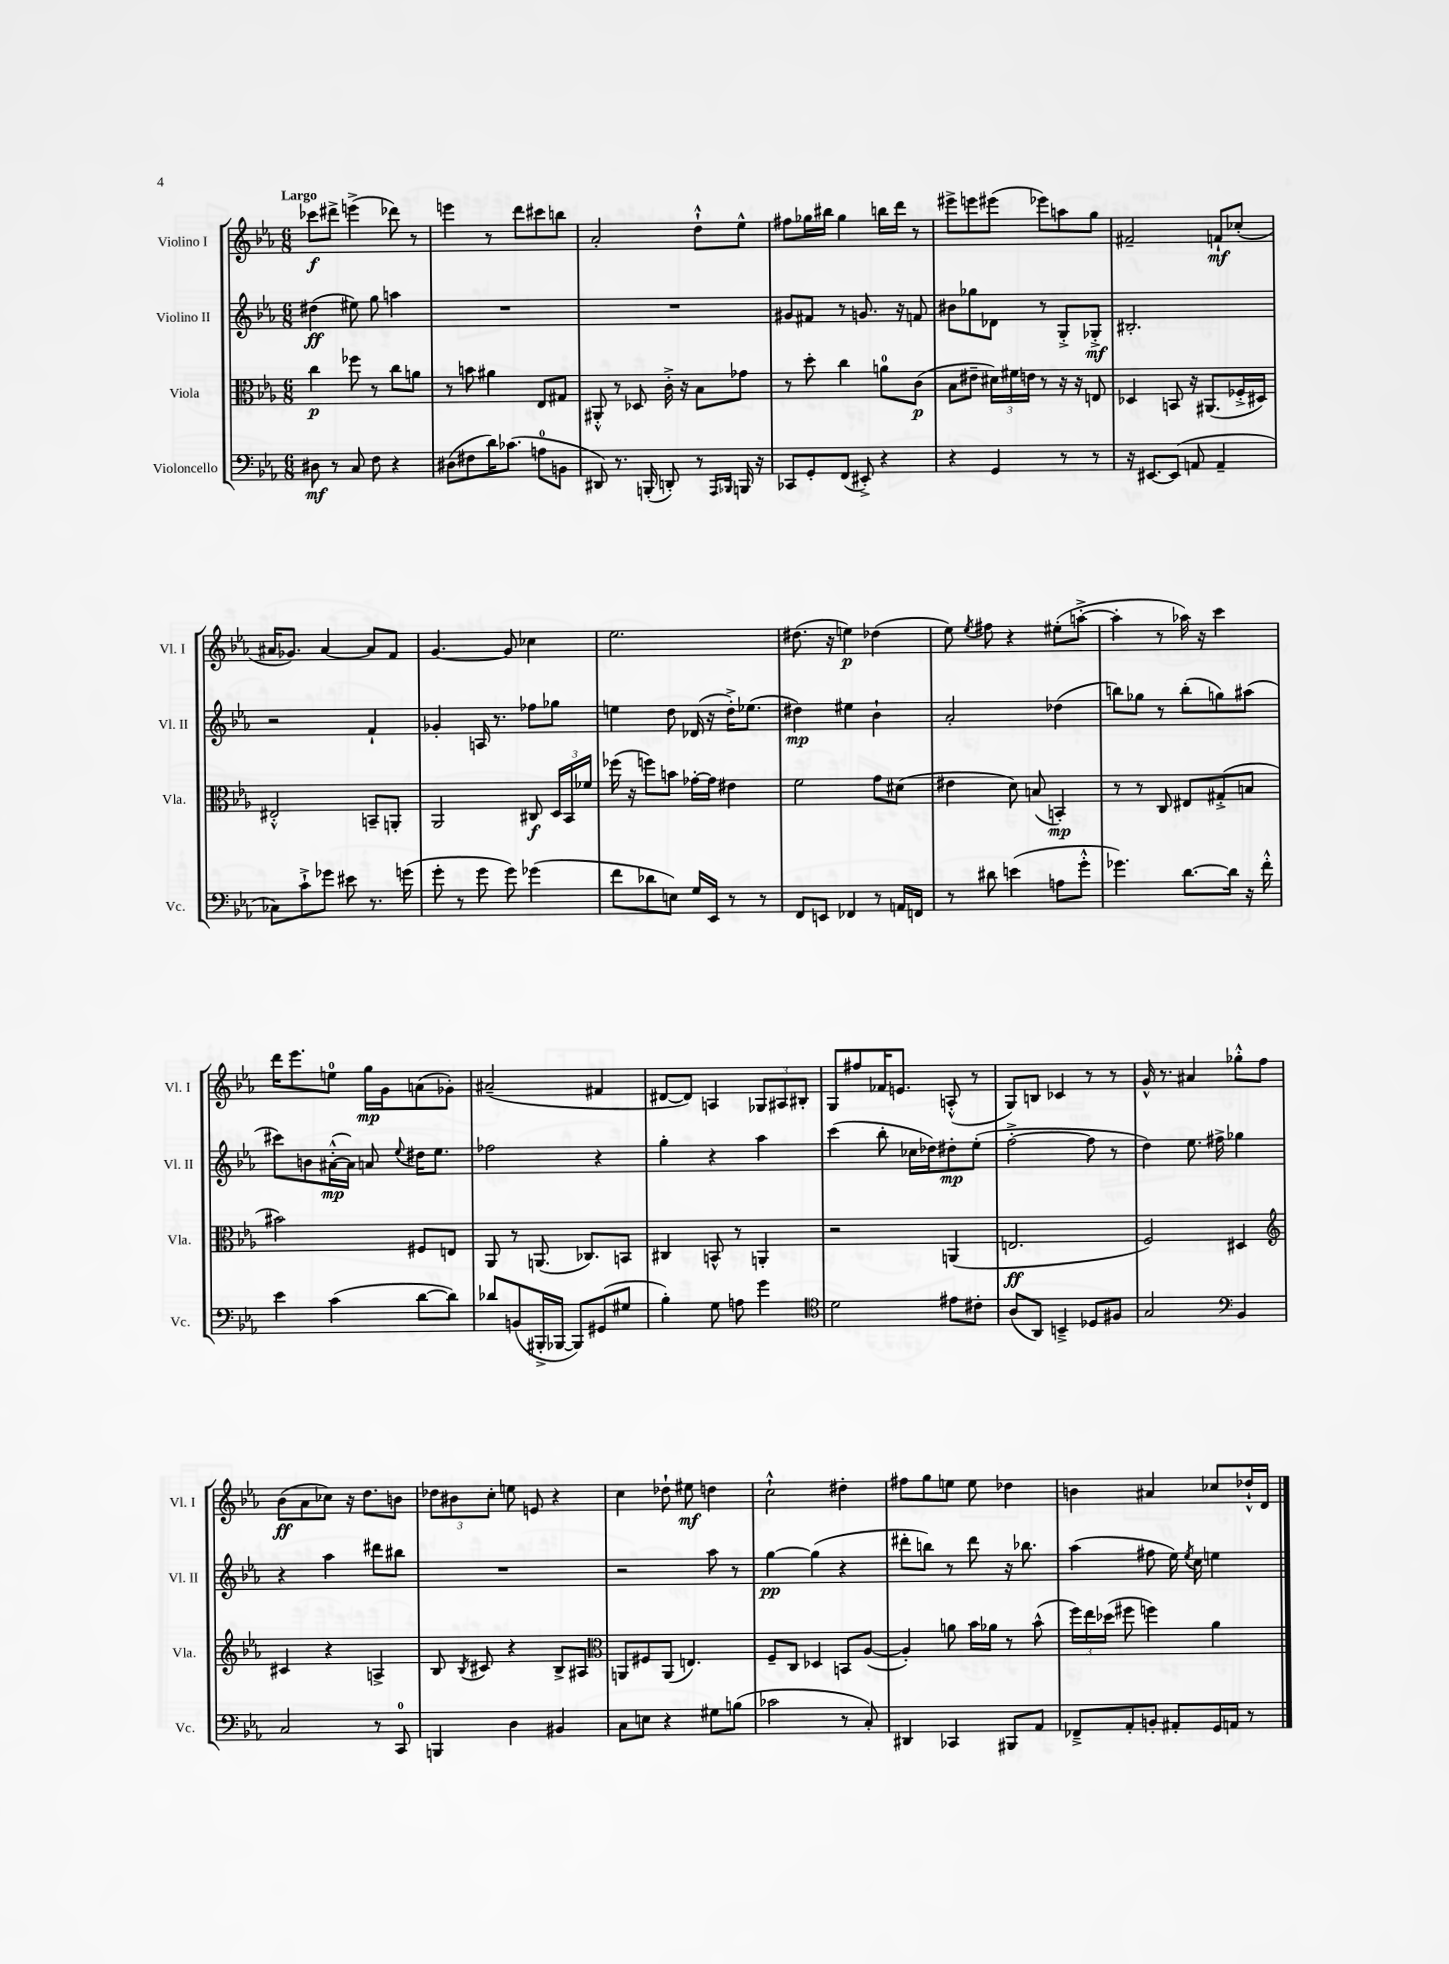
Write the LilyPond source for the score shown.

<<
\new StaffGroup <<
\new Staff = "s0" \with { instrumentName = "Violino I" shortInstrumentName = "Vl. I" } {
    \clef treble \key ees \major \numericTimeSignature \time 6/8 \tempo "Largo"
    \autoBeamOff ces'''8[\f dis'''8]-> e'''4->( des'''8) r8 |
    e'''4 r8 d'''8[ cis'''8 b''8] |
    aes'2-. d''8[-!-^ ees''8]-^ |
    fis''8[ ges''16 bis''16] ges''4 b''16[ d'''16] r8 |
    eis'''8[-> e'''8 eis'''8]( ees'''8[) a''8 g''8] |
    fis'2-- f'8[-!\mf ces''8]-.( |
    ais'16[ ges'8.]) ais'4~ ais'8[ f'8] |
    g'4.~ g'8 ces''4 |
    ees''2. |
    dis''8.( r16 e''4\p) des''4( |
    ees''8) \acciaccatura { ees''8 } fis''8 r4 eis''8[-.( a''8]~-.-> |
    a''4-. r8 aes''16) r16 c'''4 |
    d'''16[ ees'''8. e''8]-0 g''16[\mp g'16 a'8( ges'8]-.) |
    ais'2--( fis'4 |
    dis'8[~ dis'8]) a4 \tuplet 3/2 { ges8[ ais8 bis8]-. } |
    g8[ fis''8 fes'16 e'8.] a8-.-^( r8 |
    g8[) b8] ces'4 r8 r8 |
    g'16-^ r8. ais'4 ges''8[-.-^ f''8] |
    bes'8[\ff( aes'8 ces''8]) r16 d''8.[ b'8] |
    \tuplet 3/2 { des''8[ bis'8 c''8]-. } e''8 e'8 r4 |
    c''4 des''8-! eis''8\mf d''4 |
    c''2-!-^ dis''4-. |
    fis''8[ g''8 e''8] e''8 des''4 |
    b'4 ais'4 ces''8[ des''16-!-^ d'16] \bar "|." |
}
\new Staff = "s1" \with { instrumentName = "Violino II" shortInstrumentName = "Vl. II" } {
    \clef treble \key ees \major \numericTimeSignature \time 6/8
    \autoBeamOff dis''4\ff( eis''8) g''8 a''4 |
    R2. |
    R2. |
    gis'8[ fis'8] r8 g'8. r16 f'8 |
    bis'8[ ges''8 des'8] r8 g8[-.-> ges8]-.->\mf |
    bis2.-. |
    r2 f'4-! |
    ges'4-. a16 r8. fes''8[ ges''8] |
    e''4 d''8 des'16( r16 d''16[-.->) ees''8.]( |
    dis''4\mp) eis''4 bes'4-! |
    aes'2-. des''4( |
    b''8[) ges''8] r8 b''8[-.( g''8) ais''8]( |
    cis'''8[) b'8 ais'16~-.-^\mp( ais'16]) a'8 \appoggiatura { ees''8 } dis''16[ ees''8.] |
    fes''2 r4 |
    g''4-. r4 aes''4 |
    c'''4( bes''8-. ces''16[ des''16) dis''8-.\mp ees''8]-.( |
    f''2~-.-> f''8 r8 |
    d''4) ees''8. fis''16-> ges''4 |
    r4 aes''4 dis'''8[ bis''8] |
    R2. |
    r2 aes''8 r8 |
    g''4~\pp g''4( r4 |
    dis'''8[-. b''8]) r8 dis'''8 r16 bes''8. |
    aes''4( fis''8 ees''16) \acciaccatura { ees''8 } c''16 e''4 \bar "|." |
}
\new Staff = "s2" \with { instrumentName = "Viola" shortInstrumentName = "Vla." } {
    \clef alto \key ees \major \numericTimeSignature \time 6/8
    \autoBeamOff c''4\p fes''8 r8 c''8[ a'8] |
    r8 b'8 ais'4 ees8[ gis8] |
    ais,8-.-^ r8 des8 c'16-.-> r16 bes8[ ges'8] |
    r8 d''8-. c''4 a'8[-0 c'8]\p( |
    bes8[ eis'8]-- \tuplet 3/2 { dis'16[) fis'16 e'16] } r8 r16 r16 e8 |
    des4 b,8 r16 ais,8.[( fes16-.-> dis16]) |
    eis2-.-^ b,8[-- a,8]-. |
    aes,2 cis8\f \tuplet 3/2 { d16[ bes,16 fes'16] } |
    fes''16( r16 f''8[) b'8] ges'16[~-. ges'16] eis'4 |
    f'2 g'8[ dis'8]( |
    eis'4 d'8) b8( b,4-.\mp) |
    r8 r8 c8 eis8[ gis8-.->( b8] |
    bis'2) fis8[ e8] |
    aes,8 r8 a,8.( ces8.[) b,8] |
    cis4 b,8-^ r8 a,4-. |
    r2 a,4( |
    e2.\ff |
    f2) dis4 |
    \clef treble cis'4 r4 a4-> |
    bes8 \acciaccatura { bes8 } cis'8 r4 bes8[-> ais8] |
    \clef alto a,8[ fis8 a,8]( e4.) |
    f8[-- c8] des4 b,8[ aes8]~( |
    aes4-.) a'8 bes'16[ aes'16] r8 bes'8-^( |
    \tuplet 3/2 { f''16[) ees''16 des''16]( } fis''8 f''4) aes'4 \bar "|." |
}
\new Staff = "s3" \with { instrumentName = "Violoncello" shortInstrumentName = "Vc." } {
    \clef bass \key ees \major \numericTimeSignature \time 6/8
    \autoBeamOff dis8\mf r8 c8 f8 r4 |
    dis8[( fis8 d'16) ces'8.]( a8[-0 b,8] |
    dis,8) r8. b,,16-.( d,8-.) r8 \grace { aes,,16[ bes,,16] } b,,16 r16 |
    ces,8[ g,8-. f,8]( eis,8-.->) r4 |
    r4 g,4 r8 r8 |
    r16 eis,8.[~ eis,8]( a,8 a,4-- |
    ces8[) c'8-!-> ges'8] eis'8 r8. g'16( |
    g'8-. r8 g'8 g'8) ges'4( |
    f'8[ des'8 e8]) g16[ ees,16] r8 r8 |
    f,8[ e,8] fes,4 r8 a,16[ f,16] |
    r8 dis'8 e'4( a8[ g'8]-.-^ |
    ges'4.) d'8.[~ d'16] r16 f'16-.-^ |
    ees'4 c'4( d'8[~ d'8]) |
    des'8[ b,8( bis,,16-.-> bes,,16]~ bes,,8[) gis,8( gis8] |
    bes4-.) g8 a8 g'4 |
    \clef tenor d'2 eis'8[ cis'8]-. |
    aes8[( aes,8]) b,4---> des8[ fis8] |
    g2 \clef bass bes,4 |
    c2 r8 c,8-0 |
    b,,4 d4 bis,4 |
    c8[ e8] r4 gis8[ b8]( |
    ces'2 r8 c8-.) |
    dis,4 ces,4 bis,,8[ aes,8] |
    fes,8[---> aes,8-. b,8]-. ais,8[-. g,16 a,16] r8 \bar "|." |
}
>>
>>
\layout { \context { \Score \remove "Bar_number_engraver" } }
